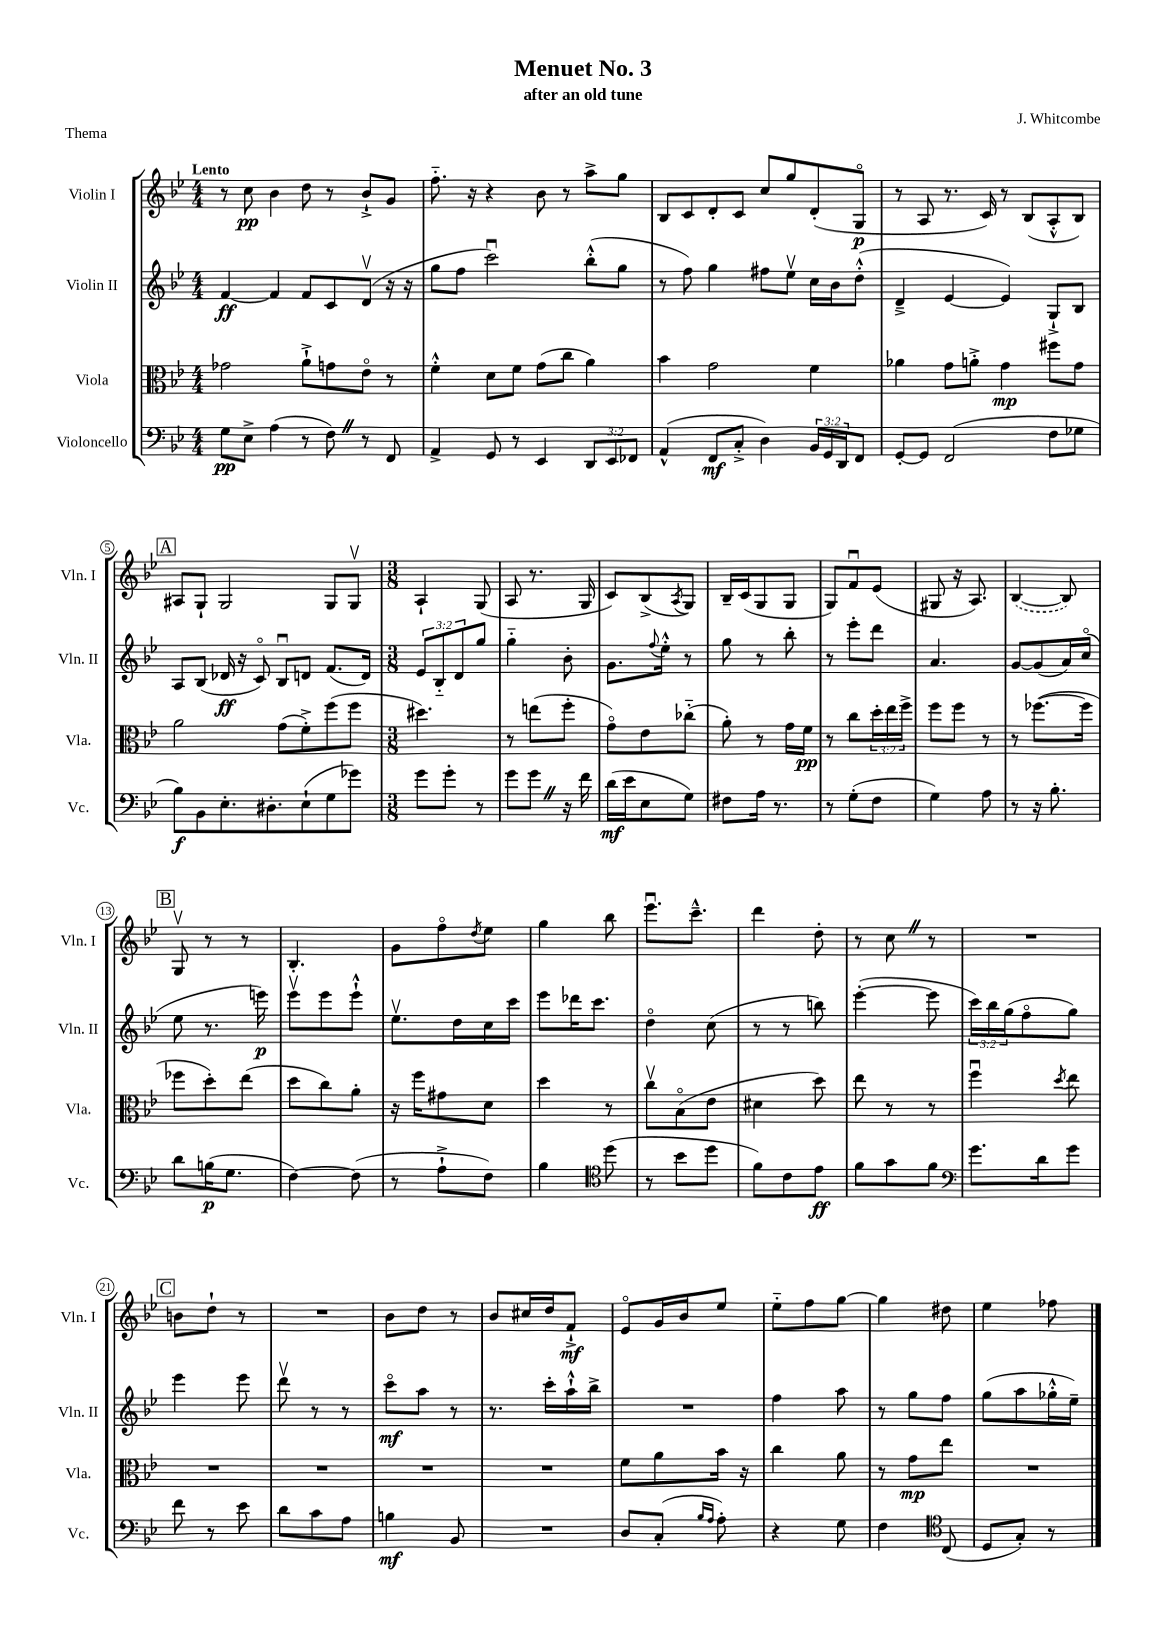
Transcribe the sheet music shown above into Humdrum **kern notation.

**kern	**kern	**kern	**kern
*staff4	*staff3	*staff2	*staff1
*clefF4	*clefC3	*clefG2	*clefG2
*k[b-e-]	*k[b-e-]	*k[b-e-]	*k[b-e-]
*M4/4	*M4/4	*M4/4	*M4/4
8G	2g-	[4f	8r
8E-^	.	.	8cc
(4A	.	4f]	4b-
8r	8a`^	8f	8dd
8F)	8g	8c	8r
8r	8e-o	(8dv	8b-`^
8FF	8r	16r	8g
.	.	16r	.
=	=	=	=
4AA^	4f'^^	8gg	8.ff'~
.	.	8ff	.
.	.	.	16r
8GG	8d	2cccu)	4r
8r	8f	.	.
4EE-	(8g	.	8b-
.	8cc	.	8r
12DD	4a)	(8bb-'^^	8aa^
12EE-	.	.	.
.	.	8gg	8gg
12FF-	.	.	.
=	=	=	=
(4AA^^	4b-	8r	8B-
.	.	8ff)	8c
8FF	2g	4gg	8d'
8C'^	.	.	8c
4D)	.	8ff#	8cc
.	.	8ee-v	8gg
24BB-	4f	16cc	(8d'
24GG	.	.	.
.	.	16b-	.
24DD	.	.	.
8FF	.	(8dd'^^	8Go
=	=	=	=
[8GG'	4a-	4d~^	8r
8GG]	.	.	8A
(2FF	8g	[4e-	8.r
.	8a'^	.	.
.	.	.	16c)
.	4g	4e-])	8r
.	.	.	(8B-
8F	8ff#	8G`^	8A'^^
8G-	8g	8B-	8B-)
=	=	=	=
8B-)	2a	8A	8A#
8BB-	.	(8B-	8G`
8.E-'	.	16d-	2G
.	.	16r	.
.	.	8co)	.
8.D#'	.	.	.
.	(8g	8B-u	.
(8E-`	8f'^)	8d	.
8G	(8ff	(8.f	8G
8g-)	8ff	.	8Gv
.	.	16d)	.
=	=	=	=
*M3/8	*M3/8	*M3/8	*M3/8
8g	4.dd#)	12e-	4A`
.	.	12B-'~	.
8g'	.	.	.
.	.	12d	.
8r	.	8gg	(8G
=	=	=	=
8g	8r	4gg'~	8A
8g	(8ee	.	8.r
16r	8ff'	8b-'	.
16f	.	.	16G
=	=	=	=
(16d	8go)	8.g	8c)
16e-	.	.	.
8E-	8e-	.	(8B-^
.	.	8qqff	.
.	.	16ee-'^^	.
.	.	.	8qA
8G)	(8cc-'~	8r	8G)
=	=	=	=
8F#	8a')	8gg	16B-~
.	.	.	(16c
16A	8r	8r	8G
8.r	.	.	.
.	16g	8bb-'	8G
.	16f	.	.
=	=	=	=
8r	8r	8r	8G)
(8G'	8cc	8eee-'	8fu
8F	24dd'	8ddd	(8e-
.	24ee-	.	.
.	24ff^	.	.
=	=	=	=
4G)	8ff	4.a	8G#
.	8ff	.	16r
.	.	.	8.A)
8A	8r	.	.
=	=	=	=
8r	8r	[8g	([4B-
16r	([8.ff-	(8g]	.
8.B-'	.	.	.
.	.	16a)	8B-])
.	16ff-]	(16cco	.
=	=	=	=
8d	8ff-	8ee-	8Gv
(16B	8dd')	8.r	8r
8.G	.	.	.
.	(8ee-	.	8r
.	.	16eee)	.
=	=	=	=
[4F)	8dd	8eee-v	4.B-'
.	8cc)	8eee-	.
(8F]	8a'	8eee-`^^	.
=	=	=	=
8r	16r	8.ee-v	8g
.	16ff	.	.
8A`^	8g#	.	8ffo
.	.	16dd	.
.	.	.	8qdd
8F)	8d	16cc	8ee-
.	.	16ccc	.
=	=	=	=
4B-	4dd	8eee-	4gg
.	.	16ddd-	.
.	.	8.ccc	.
*clefC4	*	*	*
(8dd	8r	.	8bb-
=	=	=	=
8r	8ccv	4ddo	8.eee-u
8b-	(8B-o	.	.
.	.	.	8.ccc~^^
8dd	8e-	(8cc	.
=	=	=	=
8f)	4d#	8r	4ddd
8c	.	8r	.
8e-	8dd)	8bb)	8dd'
=	=	=	=
8f	8ee-	([4eee-'	8r
8g	8r	.	8cc
8f	8r	8eee-]	8r
=	=	=	=
*clefF4	*	*	*
8.g	4ffu	24ccc)	4.r
.	.	24bb-	.
.	.	(24gg	.
.	.	8ffo	.
16d	.	.	.
.	8qdd	.	.
8g	8ee-	8gg)	.
=	=	=	=
8f	4.r	4eee-	8b
8r	.	.	8dd`
8e-	.	8eee-	8r
=	=	=	=
8d	4.r	8dddv	4.r
8c	.	8r	.
8A	.	8r	.
=	=	=	=
4B	4.r	8ccco	8b-
.	.	8aa	8dd
8BB-	.	8r	8r
=	=	=	=
4.r	4.r	8.r	8b-
.	.	.	16cc#
.	.	16ccc'	16dd
.	.	16aa`^^	8f`^
.	.	16bb-^	.
=	=	=	=
8D	8f	4.r	8e-o
(8C'	8a	.	16g
.	.	.	16b-
16qqB-	.	.	.
16qqA	.	.	.
8A')	16b-	.	8ee-
.	16r	.	.
=	=	=	=
4r	4cc	4ff	8ee-'~
.	.	.	8ff
8G	8a	8aa	[8gg
=	=	=	=
4F	8r	8r	4gg]
.	8g	8gg	.
*clefC4	*	*	*
(8C	8ee-	8ff	8dd#
=	=	=	=
8D	4.r	(8gg	4ee-
8G')	.	8aa	.
8r	.	16gg-'^^	8ff-
.	.	16ee-~)	.
==	==	==	==
*-	*-	*-	*-
